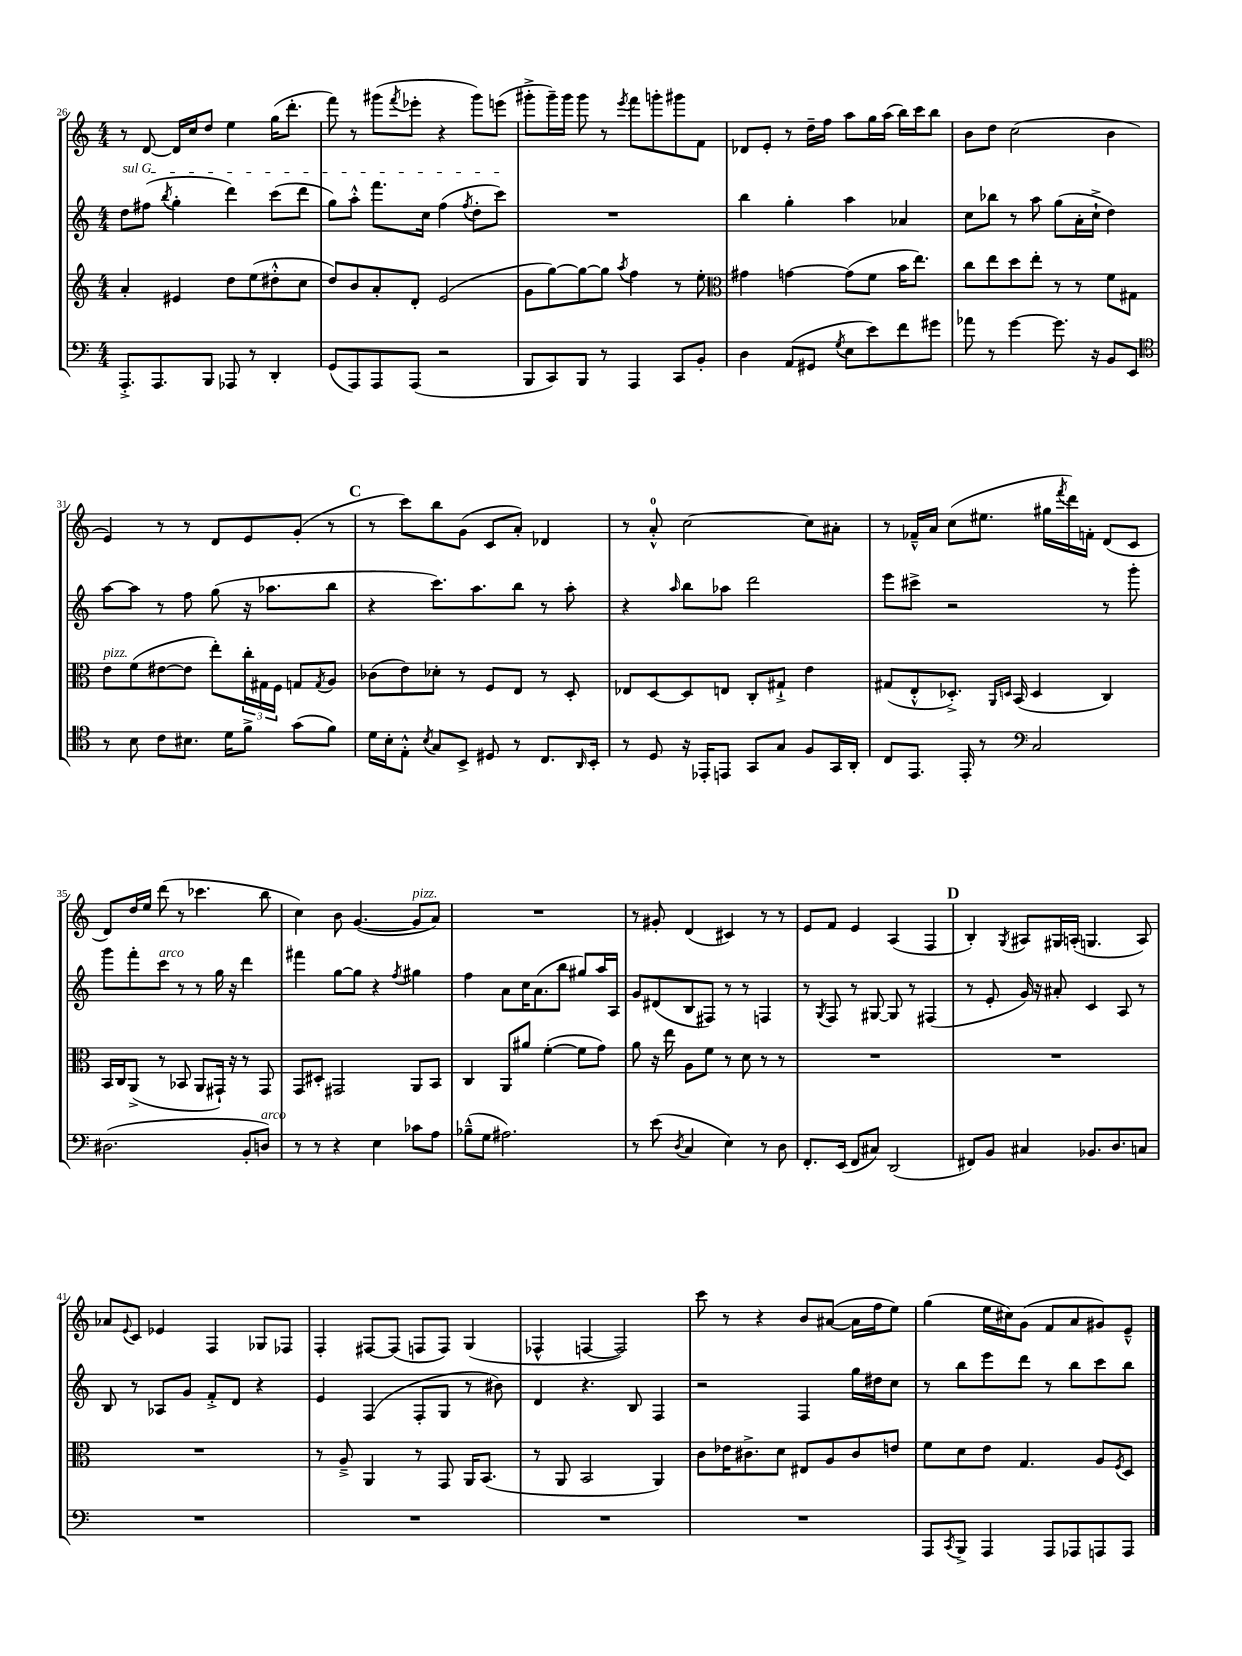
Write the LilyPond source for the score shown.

<<
\new StaffGroup <<
\new Staff = "s0" {
    \clef treble \key c \major \numericTimeSignature \time 4/4
    r8 d'8~ d'16 c''16 d''8 e''4 g''16( d'''8.-. |
    f'''8) r8 gis'''8( \acciaccatura { f'''8 } ees'''8-. r4 gis'''8) e'''8( |
    gis'''8-.-> gis'''16--) gis'''16 gis'''8 r8 \acciaccatura { e'''8 } f'''8 g'''8-. gis'''8 f'8 |
    des'8 e'8-. r8 d''16-- f''16 a''8 g''16 a''16( b''16) c'''16 b''8 |
    b'8 d''8 c''2( b'4 |
    e'4) r8 r8 d'8 e'8 g'8-.( r8 |
    \mark \markup { \bold "C" } r8 c'''8) b''8 g'8( c'8 a'8-.) des'4 |
    r8 a'8-0-.-^ c''2~ c''8 ais'8-. |
    r8 fes'16---^ a'16 c''8( eis''8. gis''16 \acciaccatura { f'''8 } d'''16) f'16-. d'8( c'8 |
    d'8) d''16 e''16 d'''8( r8 ces'''4. b''8 |
    c''4) b'8 g'4.~( g'8^\markup { \italic "pizz." } a'8) |
    R1 |
    r8 gis'8-. d'4( cis'4) r8 r8 |
    e'8 f'8 e'4 a4( f4 |
    \mark \markup { \bold "D" } b4-.) \acciaccatura { g8 } ais8 gis16 a16-.( g4. a8) |
    aes'8 \appoggiatura { e'8 } c'8 ees'4 f4 ges8 fes8 |
    f4-. fis8~ fis8( f8 f8) g4( |
    fes4-^ f4~ f2) |
    c'''8 r8 r4 b'8 ais'8~( ais'16 f''16 e''8) |
    g''4( e''16 cis''16) g'8( f'8 a'8 gis'8) e'8---^ \bar "|." |
}
\new Staff = "s1" {
    \clef treble \key c \major \numericTimeSignature \time 4/4
    \once \override TextSpanner.bound-details.left.text = \markup { \italic "sul G" } d''8\startTextSpan fis''8( \acciaccatura { b''8 } g''4-. d'''4) c'''8( d'''8 |
    g''8) a''8-.-^ f'''8. c''16 f''4( \acciaccatura { f''8 } d''8-. c'''8\stopTextSpan) |
    R1 |
    b''4 g''4-. a''4 aes'4 |
    c''8 bes''8 r8 a''8 g''8( a'16-. c''16-!-> d''4) |
    a''8~ a''8 r8 f''8 g''8( r16 aes''8. b''8 |
    \mark \markup { \bold "C" } r4 c'''8.) a''8. b''8 r8 a''8-. |
    r4 \grace { a''16 } b''8 aes''8 d'''2 |
    e'''8 cis'''8-> r2 r8 g'''8-. |
    g'''8 f'''8-. c'''8^\markup { \italic "arco" } r8 r8 g''16 r16 d'''4 |
    fis'''4 g''8~ g''8 r4 \acciaccatura { f''8 } gis''4 |
    f''4 a'8 c''16 a'8.( b''8 gis''8) a''16 a16 |
    g'8 dis'8( b8 fis8) r8 r8 f4 |
    r8 \acciaccatura { g8 } f8 r8 gis8~ gis8 r8 fis4( |
    \mark \markup { \bold "D" } r8 e'8-. g'16) r16 ais'8-. c'4 a8 r8 |
    b8 r8 aes8 g'8 f'8-.-> d'8 r4 |
    e'4 f4( f8-. g8 r8 bis'8) |
    d'4 r4. b8 f4 |
    r2 f4 g''16 dis''16 c''8 |
    r8 b''8 e'''8 d'''8 r8 b''8 c'''8 b''8 \bar "|." |
}
\new Staff = "s2" {
    \clef treble \key c \major \numericTimeSignature \time 4/4
    a'4-. eis'4 d''8 e''8( dis''8-.-^ c''8 |
    d''8) b'8 a'8-. d'8-. e'2( |
    g'8 g''8~) g''8~ g''8 \acciaccatura { a''8 } f''4 r8 e''8-. |
    \clef alto gis'4 g'4~ g'8( f'8 b'16 e''8.) |
    c''8 e''8 d''8 e''8-. r8 r8 f'8 gis8 |
    e'8^\markup { \italic "pizz." } f'8( eis'8~ eis'8 e''8-.) \tuplet 3/2 { c''16-. gis16 f16 } g8 \acciaccatura { g8 } a8 |
    \mark \markup { \bold "C" } ces'8( e'8) des'8-. r8 f8 e8 r8 d8-. |
    ees8 d8~ d8 e8 c8-. gis8-!-> e'4 |
    gis8( e8-.-^ des8.-.->) \grace { a,16 d16 } b,16( d4 c4) |
    b,16 c16 a,8->( r8 bes,8 a,8 gis,16-!) r16 r8 gis,8 |
    g,8 dis8-. gis,2 a,8 b,8 |
    c4 a,8 ais'8 f'4~-.( f'8 g'8) |
    a'8 r16 e''16 a8 f'8 r8 d'8 r8 r8 |
    R1 |
    \mark \markup { \bold "D" } R1 |
    R1 |
    r8 a8---> a,4 r8 g,8 a,16 b,8.( |
    r8 a,8 b,2 a,4) |
    c'8 ees'16 cis'8.-> d'8 eis8 a8 cis'8 e'8 |
    f'8 d'8 e'8 g4. a8 \acciaccatura { f8 } d8 \bar "|." |
}
\new Staff = "s3" {
    \clef bass \key c \major \numericTimeSignature \time 4/4
    a,,8.-.-> a,,8. b,,8 aes,,8 r8 d,4-. |
    g,8( a,,8) a,,8 a,,8( r2 |
    b,,8 c,8) b,,8 r8 a,,4 c,8 b,8-. |
    d4 a,8( gis,8 \acciaccatura { g8 } e8 e'8) f'8 gis'8 |
    aes'8 r8 g'4~ g'8. r16 b,8 e,8 |
    \clef tenor r8 b8 c'8 bis8. d'16 f'8-> g'8( f'8) |
    \mark \markup { \bold "C" } d'16 b16-. e8-.-^ \acciaccatura { b8 } g8 b,8-> dis8 r8 c8. \grace { a,16 } b,16-. |
    r8 d8 r16 ees,16-. e,8 g,8 g8 f8 g,16 a,16-. |
    c8 e,8. e,16-. r8 \clef bass c2 |
    dis2.( b,8-. d8^\markup { \italic "arco" }) |
    r8 r8 r4 e4 ces'8 a8 |
    bes8---^( g8 ais2.) |
    r8 e'8( \acciaccatura { d8 } c4 e4) r8 d8 |
    f,8.-. e,16( f,8 cis8) d,2( |
    \mark \markup { \bold "D" } fis,8) b,8 cis4 bes,8. d8. c8 |
    R1 |
    R1 |
    R1 |
    R1 |
    a,,8 \acciaccatura { c,8 } b,,8-> a,,4 a,,8 aes,,8 a,,8 a,,8 \bar "|." |
}
>>
>>
\layout { \context { \Score currentBarNumber = #26 } }
